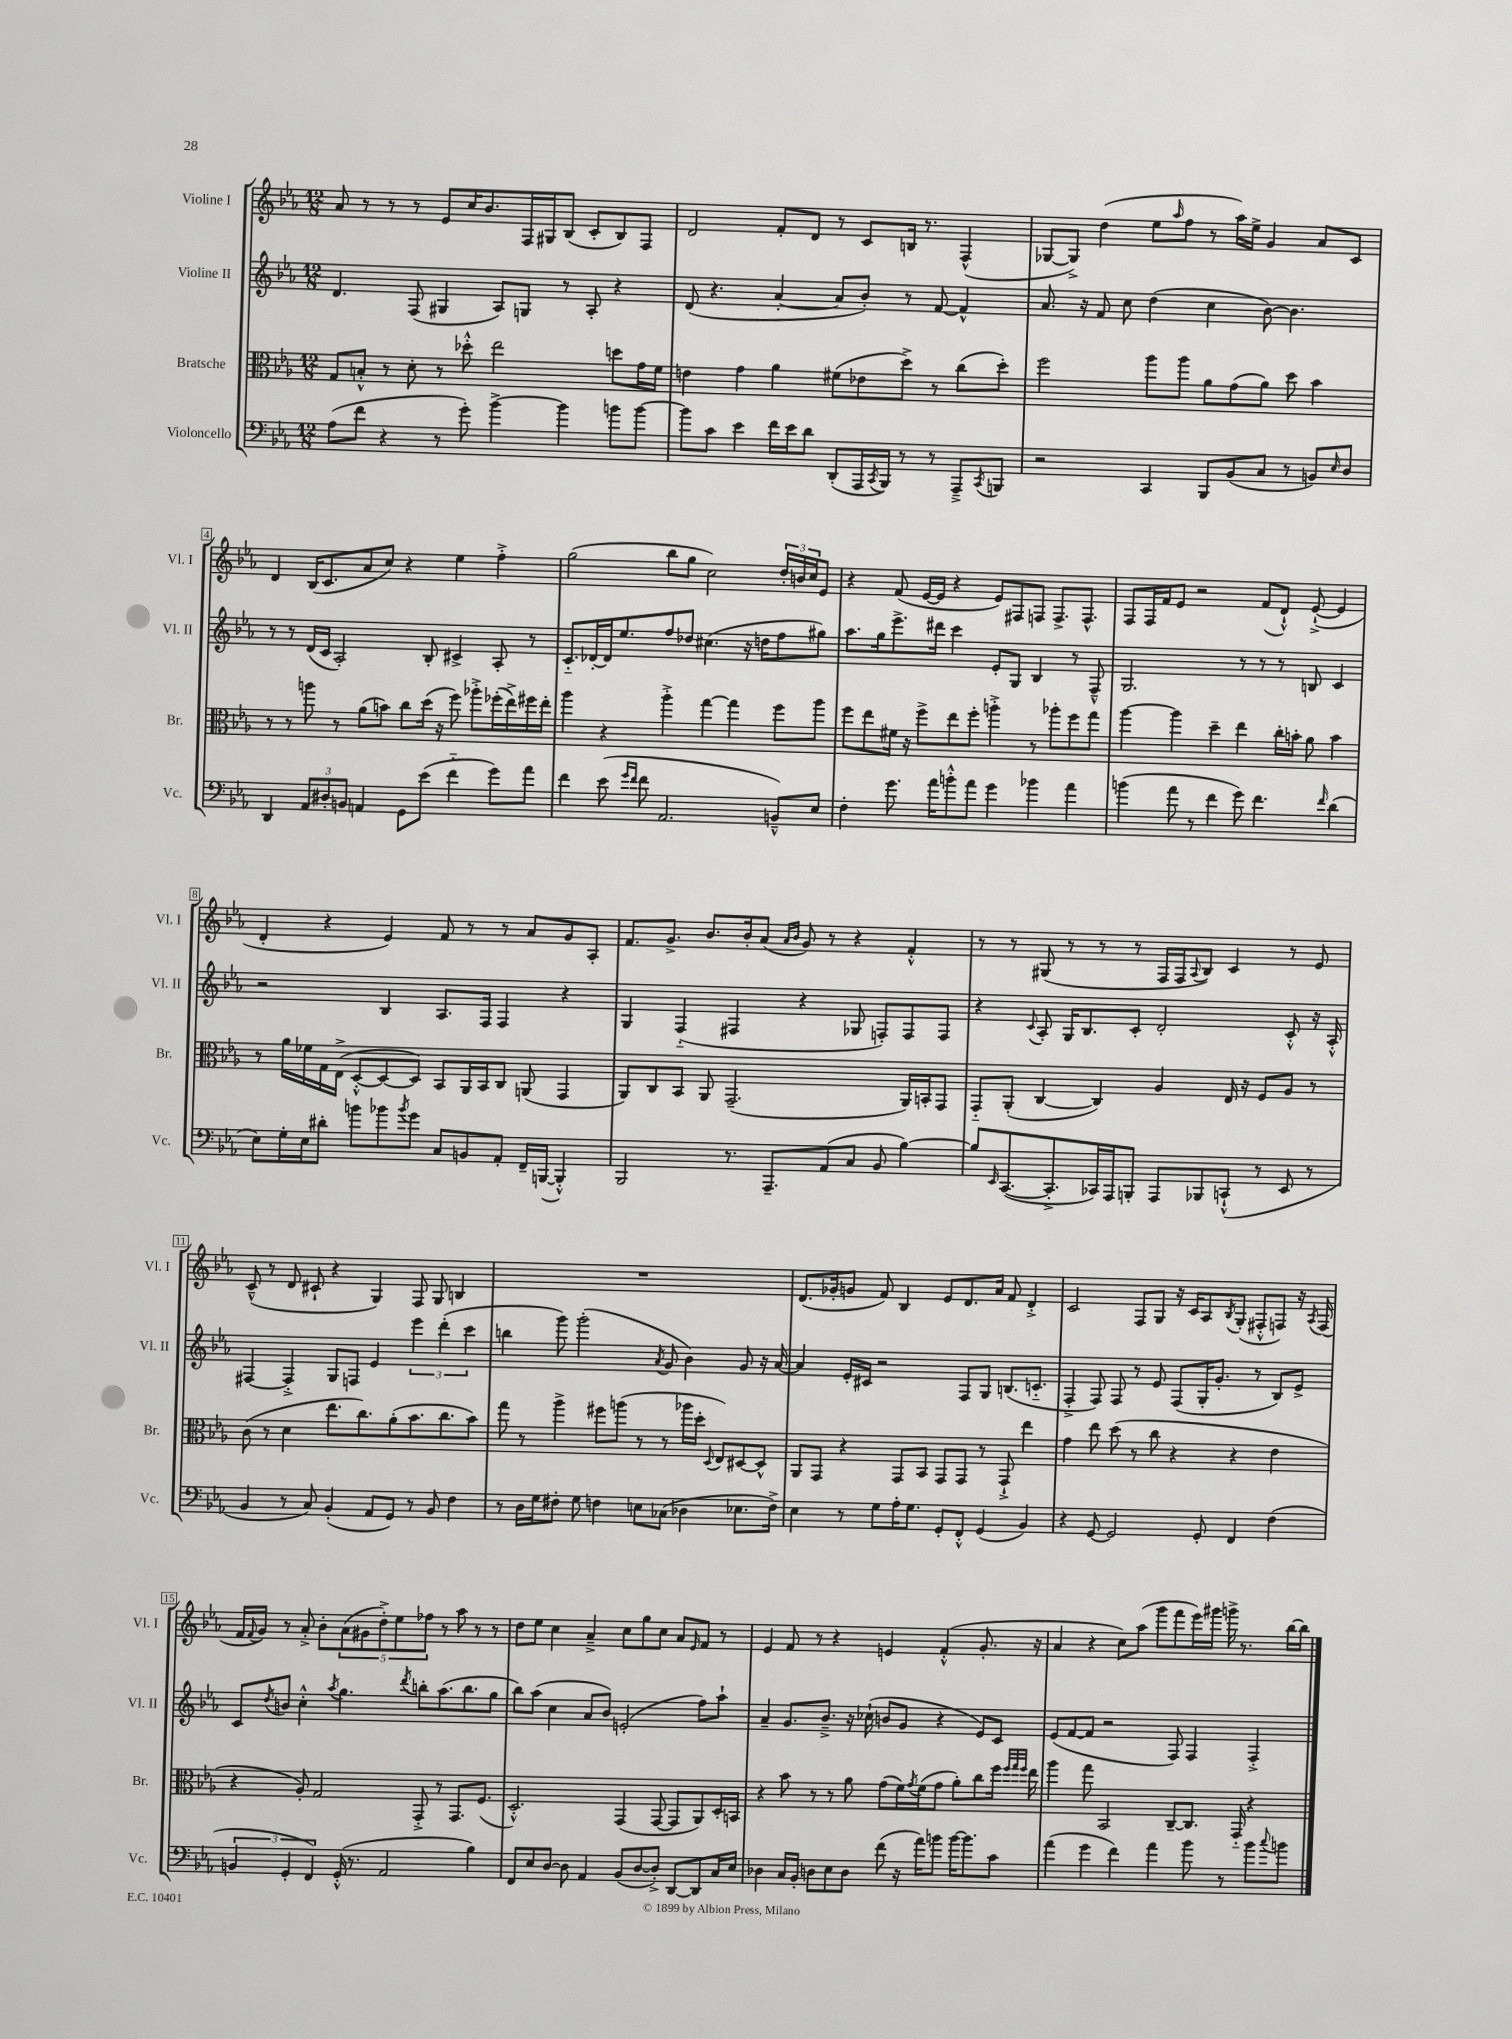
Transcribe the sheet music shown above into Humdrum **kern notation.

**kern	**kern	**kern	**kern
*part4	*part3	*part2	*part1
*staff4	*staff3	*staff2	*staff1
*I"Violoncello	*I"Bratsche	*I"Violine II	*I"Violine I
*I'Vc.	*I'Br.	*I'Vl. II	*I'Vl. I
*clefF4	*clefC3	*clefG2	*clefG2
*k[b-e-a-]	*k[b-e-a-]	*k[b-e-a-]	*k[b-e-a-]
*M12/8	*M12/8	*M12/8	*M12/8
=1	=1	=1	=1
(8A-\L	8G/L	4.d/	8a-/
8f\J	8Bn'^^/J	.	8r
4r	8r	.	8r
.	8d'\	(8F/	8r
8r	8r	4G#X/	8e-/L
8g'\)	8dd-X'^^\	.	16cc/K
.	.	.	8.b-/
[4b-^\	2ee-\	8A-/L)	.
.	.	8Gn/J	16F/L
.	.	.	16G#X/J
4b-\]	.	8r	(8B-/J
.	.	8A-'/	8c'/L
8bn\L	8ddn\L	4r	8B-/)
[8b\J	16g\L	.	8F/J
.	16f\JJ	.	.
=2	=2	=2	=2
8b\L]	4en\	(8d/	2d/
8c\J	.	4.r	.
4e-\	4g\	.	.
16f\LL	4a-\	[4a-'/	8f'/L
16e-\J	.	.	.
8d\J	.	.	8d/J
(8DD'/L	(8f#X\L	8a-/L]	8r
16AAA-/L	8e-X\	8b-'/J)	8c/L
8qCC/	.	.	.
16BBB-/JJ)	.	.	.
8r	8dd^\J)	8r	16Bn/Jk
.	.	.	8.r
8r	8r	[8f/	.
8AAA-~^/L	(8cc\L	4f^^/]	(4F^^/
8qCC/	.	.	.
8BBBn/J	8dd'\J)	.	.
=3	=3	=3	=3
2r	2ff\	8.a-/	[8G-X/L
.	.	.	8G-^/J])
.	.	16r	.
.	.	8f/	(4dd\
.	.	8cc\	.
4CC/	8aa-\L	(4dd\	8ee-\L
.	.	.	16qqaa-/
.	8aa-\J	.	8ff\J
8BBB-/L	8a-\L	4cc\	8r
(8BB-/	(8g\	.	16aa-\LL)
.	.	.	16ee-^\JJ
8C/J	8a-\J)	[8b-\)	4g/
8r	8dd\	4.b-\]	.
8BBn/L)	4b-\	.	8a-/L
16qqE-/	.	.	.
8D/J	.	.	8c/J
!!LO:LB:g=z
=4	=4	=4	=4
4DD/	8r	8r	4d/
.	8r	8r	.
12AA-/L	8aan\	(16d/LL	(16B-/KL
.	.	16c/JJ	8.c/
12D#X'/	.	.	.
.	8r	2A-'/)	.
12BBn/J	.	.	.
4AAn/	(8a-\L	.	8a-/
.	8bn\J)	.	8cc/J)
8GG\L	8cc\L	.	4r
(8e-\J	(16dd\Jk	8B-'/	.
.	16r	.	.
4f\	8ff\)	4c#X^/	4ee-\
.	8aa-X'^\L	.	.
8g\L)	(16ff-X'\L	8A-'/	4ff'^\
.	16ee-^\)	.	.
8a-\J	16ff#X\	8r	.
.	16ee-'\JJ	.	.
=5	=5	=5	=5
4f\	4aa-\	8.c/L	(2gg\
.	.	[16d-X'/L	.
(8e-\	4r	16d-/J]	.
.	.	8.ee-/	.
16qqg/LL	.	.	.
16qqf/JJ	.	.	.
8f\	.	.	.
2.AA-/	4aa-'^\	8ff/	8bb-\L
.	.	8dd-X/J	8gg\J
.	[4gg\	(4.cc#X\	2cc\)
.	4gg\]	.	.
.	.	16r	.
.	.	16ddn\KL	.
8BBn~^^/L)	8ff\L	8ff\	24dd'/LL
.	.	.	24bn/
.	.	.	24cc/J
8E-/J	8aa-\J	8gg#X\J)	8e-/J
=6	=6	=6	=6
4F'\	8ff\L	8.aa-\L	4r
.	8ee-\	.	.
.	.	16gg\k	.
8.g\	16f#X\Jk	8.eee-^\	(8f/
.	16r	.	.
.	8ff^\L	.	[16e-/LL
16a-\KL	.	16ddd#X\Jk	16e-/JJ]
8bn'^^\	8ee-\	4ccc\	4r
8a-\J	8ff'\J	.	.
4g\	4aan'^\	8e-'/L	8e-/L)
.	.	8G/J	8F#X/
4b-X\	8r	4B-/	8Fn/J
.	8aa-X'\L	.	8.F^/L
4a-\	8ff\	8r	.
.	.	.	8.F^^/J
.	8gg\J	8F~^^/	.
=7	=7	=7	=7
(4bn\	[4aa-\	2.G/	8F/L
.	.	.	16F/L
.	.	.	16f/J
8a-\	4aa-\]	.	8e-/J
8r	.	.	2r
4f\	4dd~\	.	.
8g\)	4ee-\	8r	.
4.f\	.	8r	(8f/L
.	16cc'\LL	8r	8d`^^/J)
.	16bn'\JJ	.	.
.	8a-\	8Bn/	([8e-`^/
16qqf/	.	.	.
(4d\	4b\	4c/	4e-/]
!!LO:LB:g=z
=8	=8	=8	=8
8E-\L)	8r	2r	4d'/
16G'\L	16a-\LL	.	.
16E-\J	16f-X\	.	.
8d#X'\J	16G\	.	4r
.	(16E-^\JJ	.	.
8bn\L	[8D'^^/L	.	.
8b-X\	8D/_	4B-/	4e-/)
8qb-/	.	.	.
8g\J	8D/J])	.	.
8C/L	8BB-/L	8.A-/L	8f/
8BBn/	16AA-/L	.	8r
.	16BB-/J	16F/Jk	.
8AA-'/J	8C/J	4F/	8r
16FF~/LL	(8AAn/	.	8a-/L
([16BBBn/JJ	.	.	.
4BBB'^^/])	4GG/	4r	8g/
.	.	.	8A-'/J
=9	=9	=9	=9
2BBB-/	8AA-/L)	4G/	8.f/L
.	8C/	.	.
.	.	.	8.g^/J
.	8BB-/J	(4F/	.
.	8AA-/	.	8.b-/L
8.r	(2.GG~/	4F#X/	.
.	.	.	16b-'/k
.	.	.	(8a-/J
8.AAA-~/L	.	.	.
.	.	.	16qqa-/LL
.	.	.	16qqb-/JJ
.	.	4r	8g/)
(8AA-/	.	.	8r
8C/J	.	8G-X/	4r
8BB-/	.	8Fn'/L)	.
[4B-\)	16AA-/LL)	8F/	4f'^^/
.	16BBn'/J	.	.
.	8GG/J	8F/J	.
=10	=10	=10	=10
8B-/L]	8GG/L	4r	8r
16qqEE-/	.	.	.
([8.CC/	(8AA-'/J	.	8r
.	.	8qqc/	.
.	[4C/	8A-'/	(8G#X/
8.CC'^/]	.	.	.
.	.	16G/KL	8r
.	.	8.B-/	.
16CC-X/L)	4C/])	.	8r
16AAA-/J	.	.	.
8BBBn'/J	.	8c'/J	8r
8AAA-/L	4A-/	2d'/	16F/LL
.	.	.	16F/J
.	.	.	8qqA-/
8BBB-X/	.	.	8B-/J)
(8CCn`^^/J	16E-/	.	4c/
.	16r	.	.
8r	8F/L	.	.
8EE-/	8A-/J	8c'^^/	8r
8r	8r	16r	8e-/
.	.	16A-'^^/	.
!!LO:LB:g=z
=11	=11	=11	=11
4BB-/	(8c\	[4F#X/	(8c~^^/
.	8r	.	8r
8r	4d\	4F#'^/]	8d/
8C/)	.	.	8c#X`/
(4BB-'/	8.ee-\L	8G/L	4r
.	.	8Fn/J	.
.	8.cc\)	.	.
8AA-/L	.	4e-/	4G/)
8GG/J)	(8a-'\	.	.
8r	8.b-\	6eee-\	8F/
8BB-/	.	.	8G/
.	.	(6ddd'\	.
.	8.cc\	.	.
4F\	.	.	4Bn/
.	.	6ccc\	.
.	8b-\J)	.	.
=12	=12	=12	=12
8r	8gg\	4bbn\	1.r
16D\LL	8r	.	.
16G\J	.	.	.
8F#X'\J	4aa-^\	8ggg\)	.
8G\	.	(2ggg'\	.
4Fn\	8ff#X\L	.	.
.	(8aan\J	.	.
8En\L	8r	.	.
.	.	8qa-/	.
(8C-X\J	8r	8g/	.
4D-X\	16aa-X\LL	4b-\)	.
.	16dd'\JJ	.	.
.	8qqD/	.	.
.	8E-/L)	.	.
8.E-X\L	[8D#X/	8g/	.
.	8D#^^/J]	16r	.
16F^\Jk)	.	[16a-/	.
=13	=13	=13	=13
4E-\	8AA-/L	4a-/]	(8.d/L
.	8GG/J	.	.
.	.	.	16g-X'/k
8r	4r	16e-'/LL	8gn/J
.	.	16c#X/JJ	.
8G\L	.	2r	8f/)
16A-'\K	8GG/L	.	4B-/
8.G\J	.	.	.
.	8BB-/J	.	.
8GG'/L	8GG/L	.	8e-/L
8FF'^^/J	8GG/J	8F/L	8.d/
(4GG/	8r	8G/J	.
.	.	.	16a-/Jk
.	8GG`^/	(8.Bn/L	8f/
4BB-/)	4ee-\	.	4d'^/
.	.	8.cn/J	.
=14	=14	=14	=14
4r	4g\	4F'^/	2c/
[8GG/	8ee-\	8F/)	.
2GG/]	(8dd\	8F/	.
.	8r	8r	8F/L
.	8cc\	8e-/	8G/J
.	4r	(8F/L	16r
.	.	.	16c/KL
8GG'/	.	16G'/K	8A-/
.	.	8.g'/J	.
.	.	.	8qB-/
4FF/	4r	.	(8G'/J
.	.	8r	8F#X'^^/L
(4F\	4e-\	8B-/L)	8Fn/J)
.	.	8e-^/J	16r
.	.	.	8qA-/
.	.	.	(16F/
!!LO:LB:g=z
=15	=15	=15	=15
6BBn/	4r	8c/L	16f/LL
.	.	.	8qqf/
.	.	.	16g/JJ)
.	.	8qdd/	.
.	.	8bn/J	8r
6GG'/	.	.	.
.	8A-'/)	4cc'^^\	8a-'^/
6FF/)	.	.	.
.	2G/	.	8b-'\L
.	.	8qaa-/	.
(16GG'^^/	.	4.gg\	(10a-\
8.r	.	.	.
.	.	.	10g#X\
.	.	.	10dd'^\)
2AA-/	.	.	.
.	.	.	10ee-\
.	.	8qddd/	.
.	8GG'^/	8bbn'\L	.
.	.	.	10ff-X\J
.	8r	(8.aa-\	8r
.	8.GG/L	.	8aa-\
.	.	8.bb\	.
4B-\)	.	.	8r
.	(8.F/J	.	.
.	.	8gg\J	8r
=16	=16	=16	=16
8FF/L	2.D'^^/)	8bb-\L)	8dd\L
8E-/	.	(8aa-\J	8ee-\J
[8D/J	.	4cc\	4cc\
8D\]	.	.	.
4AA-/	.	8a-/L	4a-~^/
.	.	8b-/J)	.
(8BB-/L	(4GG/	(2en'/	8cc\L
[8D/	.	.	8gg\
8D'^/J])	[8GG/	.	8cc\J
[8DD/L	8GG/L]	.	8a-/L
.	.	.	16qqe-/
8DD/]	8AA-/)	8ff\L)	8f/J
16C/L	16D'/L	8aa-`\J	8r
16E-/JJ	16BBn/JJ	.	.
=17	=17	=17	=17
4D-X\	4r	4a-~/	4e-/
16C/LL	8b-\	8.g/L	8f/
16BB-'/JJ	.	.	.
8Dn\L	8r	.	8r
.	.	8.b-~^/J	.
8E-\	8r	.	4r
8D\J	8a-\	16r	.
.	.	(16cc-X`\	.
(8f\	(8g\L	8bn/L	4en/
16r	16f\L)	8g/J	.
.	8qg/	.	.
16a-\KL)	(16f\J	.	.
8bn\J	8g\J	4r	(4f'^^/
[16b\KL	8a-'\L)	.	.
8.b\]	.	.	.
.	8cc\	8e-/L)	8.g'/
8c\J	16ff\Jk	8c/J	.
.	32qqff/LLL	.	.
.	32qqgg/	.	.
.	32qqff/JJJ	.	.
.	16ee-\	.	16r
=18	=18	=18	=18
(4a-\	4aa-\	(8e-/L	4a-/
.	.	[8f/	.
4g\	8gg\	8f/J]	4r
.	2BB-/	2r	.
4f\)	.	.	8cc\L)
.	.	.	(8aa-\J
4a-\	.	.	8ggg\L
.	[8C~/L	8F/)	8fff\
8b-\	8.C/J]	4F/	16eee-\L)
.	.	.	16ggg#X\JJ
8r	.	.	16gggn^\
.	16GG/	.	8.r
8b-\L	4r	4F'^/	.
8qqcc/	.	.	.
8bn\J	.	.	[16bb-\LL
.	.	.	16bb-\JJ]
==	==	==	==
*-	*-	*-	*-
